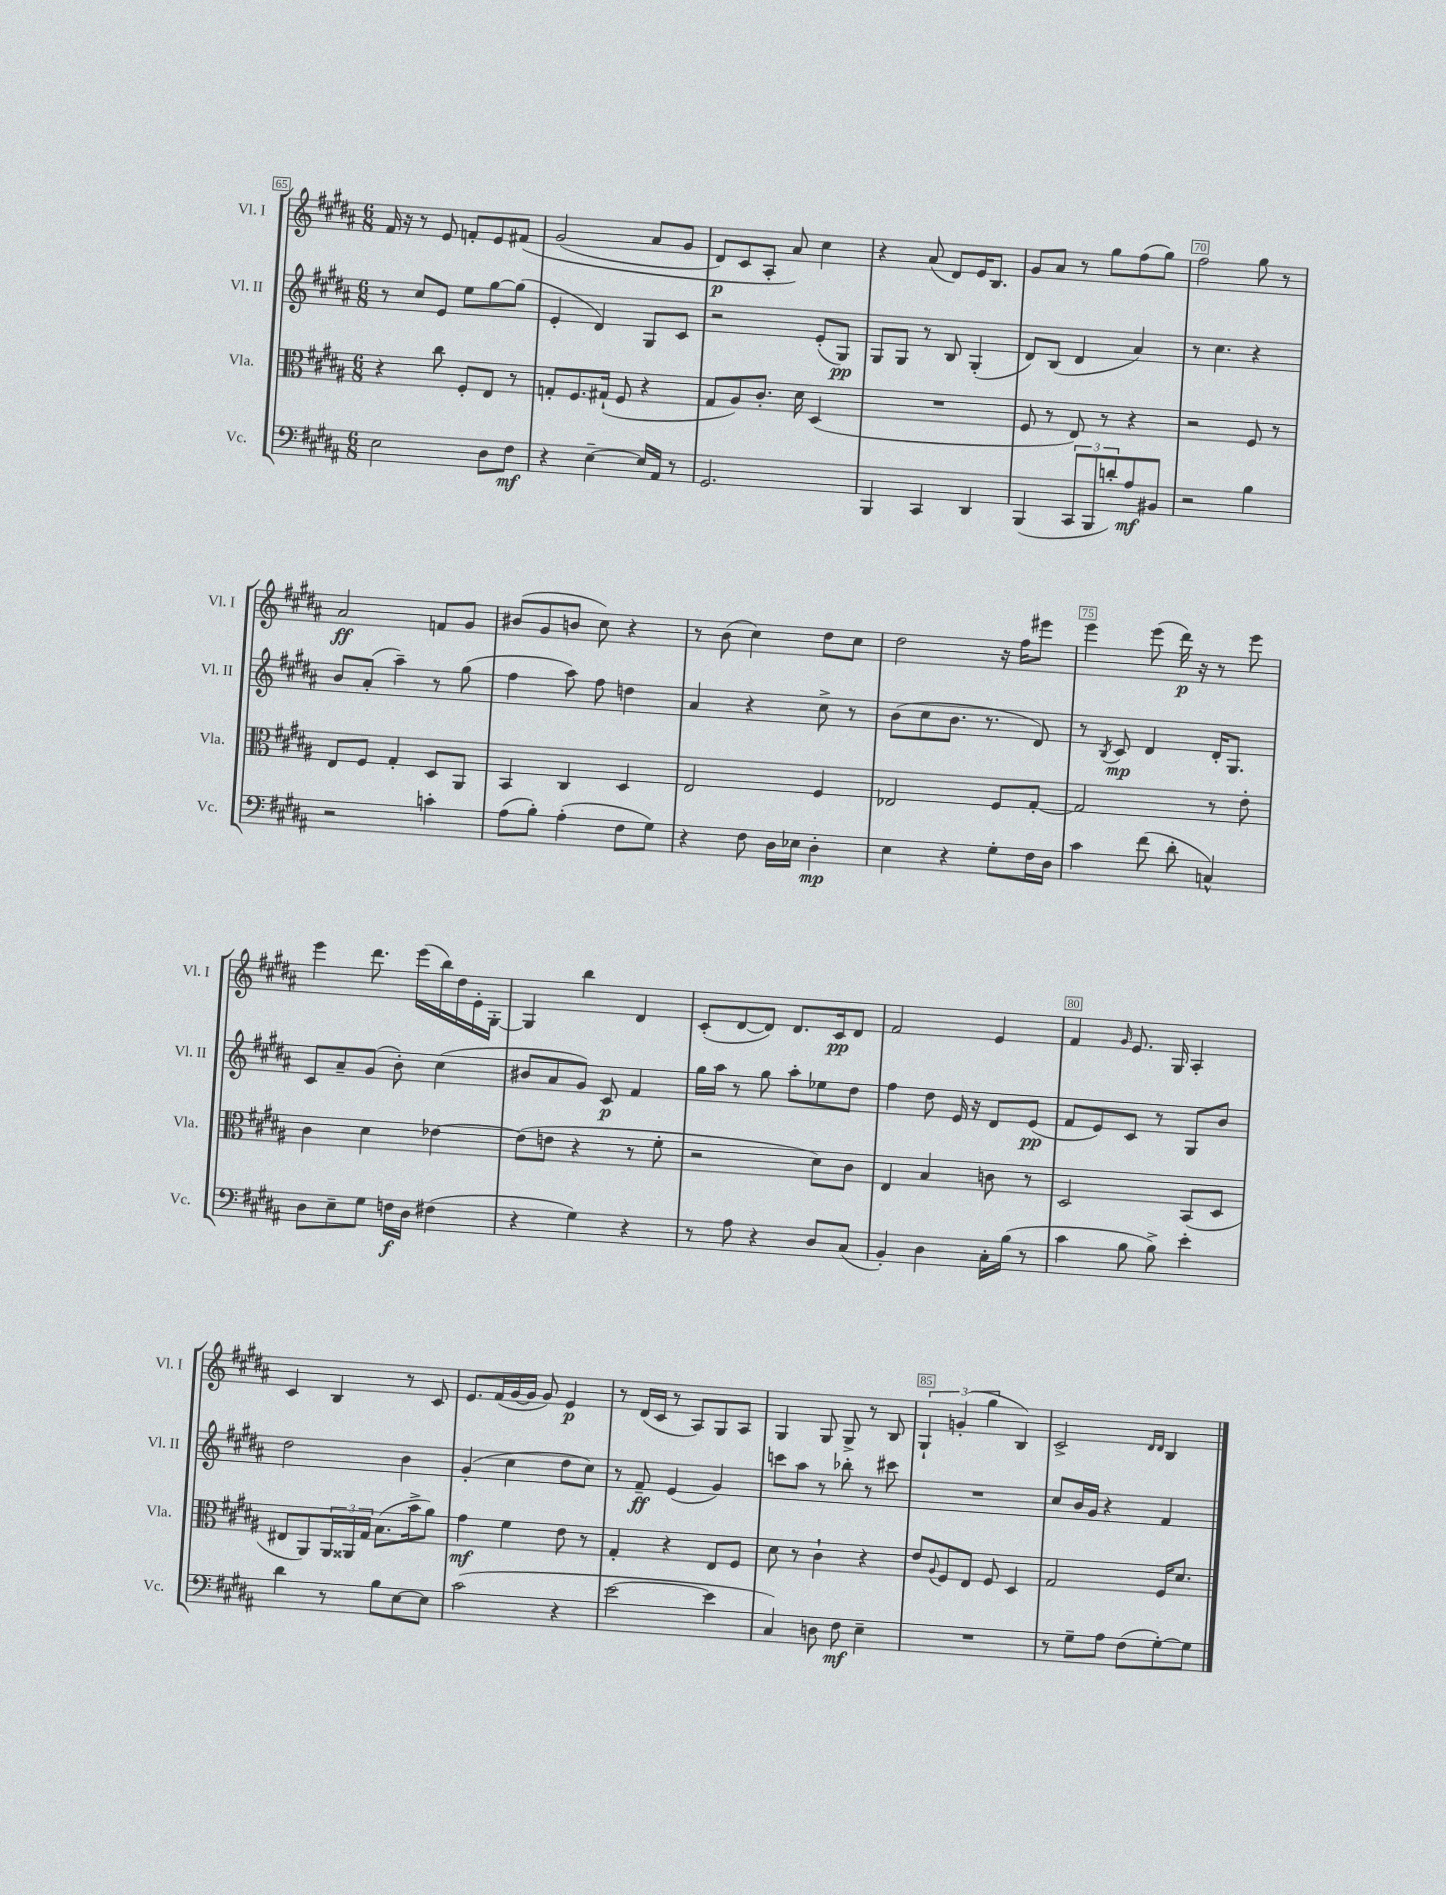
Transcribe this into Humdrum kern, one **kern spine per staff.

**kern	**dynam	**kern	**dynam	**kern	**dynam	**kern	**dynam
*part4	*part4	*part3	*part3	*part2	*part2	*part1	*part1
*staff4	*staff4	*staff3	*staff3	*staff2	*staff2	*staff1	*staff1
*I"Vc.	*	*I"Vla.	*	*I"Vl. II	*	*I"Vl. I	*
*I'Vc.	*	*I'Vla.	*	*I'Vl. II	*	*I'Vl. I	*
*clefF4	*	*clefC3	*	*clefG2	*	*clefG2	*
*k[f#c#g#d#a#]	*	*k[f#c#g#d#a#]	*	*k[f#c#g#d#a#]	*	*k[f#c#g#d#a#]	*
*M6/8	*	*M6/8	*	*M6/8	*	*M6/8	*
=65	=65	=65	=65	=65	=65	=65	=65
2E\	.	4r	.	8r	.	16f#/	.
.	.	.	.	.	.	16r	.
.	.	.	.	8cc#/L	.	8r	.
.	.	8cc#\	.	8e/J	.	8e/	.
.	.	8F#'/L	.	8ee\L	.	8fn'/L	.
8D#\L	.	8E/J	.	[8gg#\	.	8e/	.
8F#\J	mf	8r	.	(8gg#\J]	.	(8f#X/J	.
=66	=66	=66	=66	=66	=66	=66	=66
4r	.	8Gn'/L	.	4e'/	.	(2g#/	.
.	.	8.F#/	.	.	.	.	.
[4E~\	.	.	.	4d#/)	.	.	.
.	.	(16G#X`/Jk	.	.	.	.	.
.	.	8F#/	.	.	.	.	.
16E/LL]	.	4r	.	8G#/L	.	8a#/L	.
16AA#/JJ	.	.	.	.	.	.	.
8r	.	.	.	8c#/J	.	8g#/J	.
=67	=67	=67	=67	=67	=67	=67	=67
2.GG#/	.	8G#/L	.	2r	.	8d#/L)	p
.	.	8A#/)	.	.	.	8c#/	.
.	.	8.c#'/J	.	.	.	8A#'/J	.
.	.	.	.	.	.	8a#/)	.
.	.	16d#\	.	.	.	.	.
.	.	(4D#/	.	(8e'/L	.	4cc#\	.
.	.	.	.	8G#/J)	pp	.	.
=68	=68	=68	=68	=68	=68	=68	=68
4BBB/	.	2.r	.	8G#/L	.	4r	.
.	.	.	.	8G#/J	.	.	.
4CC#/	.	.	.	8r	.	(8a#/	.
.	.	.	.	8B/	.	8d#/L)	.
4DD#/	.	.	.	(4G#'/	.	16e/K	.
.	.	.	.	.	.	8.B/J	.
=69	=69	=69	=69	=69	=69	=69	=69
(4BBB/	.	8F#/	.	8d#/L)	.	8g#/L	.
.	.	8r	.	(8B/J	.	8a#/J	.
12CC#/L	.	8E/)	.	4d#/	.	8r	.
12BBB/	.	.	.	.	.	.	.
.	.	8r	.	.	.	8gg#\L	.
12dn'/)	.	.	.	.	.	.	.
8A#/	mf	4r	.	4a#/)	.	(8ff#\	.
8BB#X/J	.	.	.	.	.	8gg#\J)	.
=70	=70	=70	=70	=70	=70	=70	=70
2r	.	2r	.	8r	.	2ff#\	.
.	.	.	.	4.cc#\	.	.	.
4B\	.	8F#/	.	4r	.	8gg#\	.
.	.	8r	.	.	.	8r	.
!!LO:LB:g=z
=71	=71	=71	=71	=71	=71	=71	=71
2r	.	8E/L	.	8b/L	.	2a#/	ff
.	.	8F#/J	.	(8a#'/J	.	.	.
.	.	4G#'/	.	4aa#~\)	.	.	.
4cn'\	.	8D#/L	.	8r	.	8fn/L	.
.	.	8AA#/J	.	(8gg#\	.	8g#/J	.
=72	=72	=72	=72	=72	=72	=72	=72
(8A#\L	.	4BB/	.	4ff#\	.	(8b#X/L	.
8B'\J)	.	.	.	.	.	8g#/	.
(4A#'\	.	4C#/	.	8aa#\)	.	8bn/J	.
.	.	.	.	8ff#\	.	8cc#\)	.
8F#\L	.	4D#/	.	4ddn\	.	4r	.
8G#\J)	.	.	.	.	.	.	.
=73	=73	=73	=73	=73	=73	=73	=73
4r	.	2E/	.	4a#/	.	8r	.
.	.	.	.	.	.	(8b\	.
8F#\	.	.	.	4r	.	4cc#\)	.
16D#\LL	.	.	.	.	.	.	.
16E-X\JJ	.	.	.	.	.	.	.
4D#'\	mp	4F#/	.	8cc#^\	.	8dd#\L	.
.	.	.	.	8r	.	8cc#\J	.
=74	=74	=74	=74	=74	=74	=74	=74
4E\	.	2E-X/	.	(8b\L	.	2dd#\	.
.	.	.	.	8cc#\	.	.	.
4r	.	.	.	8.b\J	.	.	.
.	.	.	.	8.r	.	.	.
8G#'\L	.	8F#/L	.	.	.	16r	.
.	.	.	.	.	.	16ff#\KL	.
16F#\L	.	[8G#'/J	.	8d#/)	.	8eee#X\J	.
16D#\JJ	.	.	.	.	.	.	.
=75	=75	=75	=75	=75	=75	=75	=75
4c#\	.	2G#/]	.	8r	.	4eee\	.
.	.	.	.	8qB/	.	.	.
.	.	.	.	8c#/	mp	.	.
(8f#\	.	.	.	4d#/	.	(8eee\	.
8d#'\	.	.	.	.	.	16ddd#\)	p
.	.	.	.	.	.	16r	.
4Cn^^/)	.	8r	.	16d#'/KL	.	8r	.
.	.	.	.	8.G#/J	.	.	.
.	.	8e'\	.	.	.	8eee\	.
!!LO:LB:g=z
=76	=76	=76	=76	=76	=76	=76	=76
8D#\L	.	4c#\	.	8c#/L	.	4eee\	.
8E~\	.	.	.	8a#~/	.	.	.
8G#\J	.	4d#\	.	(8g#/J	.	8.ddd#\	.
16Fn\LL	f	.	.	8b'\)	.	.	.
16D#\JJ	.	.	.	.	.	(16eee\LL	.
(4F#X\	.	[4e-X\	.	(4cc#\	.	16bb\)	.
.	.	.	.	.	.	16dd#\	.
.	.	.	.	.	.	16e'\	.
.	.	.	.	.	.	[16G#'\JJ	.
=77	=77	=77	=77	=77	=77	=77	=77
4r	.	(8e-\L]	.	8b#X/L	.	4G#/]	.
.	.	8en\J	.	8a#/	.	.	.
4G#\)	.	4r	.	8g#/J)	.	4bb\	.
.	.	.	.	8c#/	p	.	.
4r	.	8r	.	4f#/	.	4d#/	.
.	.	8f#'\	.	.	.	.	.
=78	=78	=78	=78	=78	=78	=78	=78
8r	.	2r	.	16gg#\LL	.	(8c#'/L	.
.	.	.	.	16aa#\JJ	.	.	.
8A#\	.	.	.	8r	.	[8d#/	.
4r	.	.	.	8gg#\	.	8d#/J])	.
.	.	.	.	8aa#'\L	.	8.d#/L	.
8D#/L	.	8d#\L)	.	8ee-X\	.	.	.
.	.	.	.	.	.	16c#/k	pp
(8C#/J	.	8c#\J	.	8dd#\J	.	8d#/J	.
=79	=79	=79	=79	=79	=79	=79	=79
4BB'/)	.	4E/	.	4ff#\	.	2f#/	.
4D#\	.	4B/	.	8dd#\	.	.	.
.	.	.	.	16e/	.	.	.
.	.	.	.	16r	.	.	.
16C#'\LL	.	8cn\	.	8d#/L	.	4e/	.
(16B\JJ	.	.	.	.	.	.	.
8r	.	8r	.	(8e/J	pp	.	.
=80	=80	=80	=80	=80	=80	=80	=80
4c#\	.	2D#/	.	8f#/L	.	4f#/	.
.	.	.	.	8e/)	.	.	.
.	.	.	.	.	.	16qqg#/	.
8B\	.	.	.	8c#/J	.	8.e/	.
8B^\)	.	.	.	8r	.	.	.
.	.	.	.	.	.	16G#/	.
4e'\	.	(8BB/L	.	8G#/L	.	4A#'/	.
.	.	8D#/J	.	8b/J	.	.	.
!!LO:LB:g=z
=81	=81	=81	=81	=81	=81	=81	=81
4d#\	.	8E#X/L	.	2dd#\	.	4c#/	.
.	.	8AA#/)	.	.	.	.	.
8r	.	24AA#/L	.	.	.	4B/	.
.	.	24AA##X/	.	.	.	.	.
.	.	24G#/JJ	.	.	.	.	.
8B\L	.	(8.B\L	.	.	.	.	.
[8E\	.	.	.	4b\	.	8r	.
.	.	16b^\k	.	.	.	.	.
8E\J]	.	8a#\J)	.	.	.	8c#/	.
=82	=82	=82	=82	=82	=82	=82	=82
(2c#\	.	4g#\	mf	(4g#'/	.	8.e/L	.
.	.	.	.	.	.	(16f#/L	.
.	.	4f#\	.	4cc#\	.	[16g#/	.
.	.	.	.	.	.	16g#/JJ]	.
.	.	.	.	.	.	8g#/)	.
4r	.	8e\	.	8dd#\L	.	4e/	p
.	.	8r	.	8cc#\J)	.	.	.
=83	=83	=83	=83	=83	=83	=83	=83
[2e\	.	4G#'/	.	8r	.	8r	.
.	.	.	.	8f#~/	ff	(16d#/LL	.
.	.	.	.	.	.	16c#/JJ	.
.	.	4r	.	(4e/	.	8r	.
.	.	.	.	.	.	8A#/L)	.
4e\]	.	8E/L	.	4g#/)	.	8G#/	.
.	.	8F#/J	.	.	.	8A#/J	.
=84	=84	=84	=84	=84	=84	=84	=84
4C#/)	.	8d#\	.	8cccn\L	.	4G#/	.
.	.	8r	.	8aa#\J	.	.	.
8Dn\	.	4c#`\	.	8r	.	8G#/	.
8F#\	mf	.	.	8bb-X'\	.	8G#^/	.
4E~\	.	4r	.	8r	.	8r	.
.	.	.	.	8ccc#X\	.	8B/	.
=85	=85	=85	=85	=85	=85	=85	=85
2.r	.	8e/L	.	2.r	.	6G#`/	.
.	.	8qqA#/	.	.	.	.	.
.	.	8F#/	.	.	.	.	.
.	.	.	.	.	.	(6gn'/	.
.	.	8E/J	.	.	.	.	.
.	.	.	.	.	.	6gg#\	.
.	.	8F#/	.	.	.	.	.
.	.	4D#/	.	.	.	4B/)	.
=86	=86	=86	=86	=86	=86	=86	=86
8r	.	2G#/	.	8cc#/L	.	2c#^/	.
8G#~\L	.	.	.	16b/L	.	.	.
.	.	.	.	16g#/JJ	.	.	.
8A#\J	.	.	.	4r	.	.	.
(8F#\L	.	.	.	.	.	.	.
.	.	.	.	.	.	16qqd#/LL	.
.	.	.	.	.	.	16qqd#/JJ	.
[8G#'\)	.	16F#/KL	.	4f#/	.	4B/	.
.	.	8.d#/J	.	.	.	.	.
8G#\J]	.	.	.	.	.	.	.
==	==	==	==	==	==	==	==
*-	*-	*-	*-	*-	*-	*-	*-
